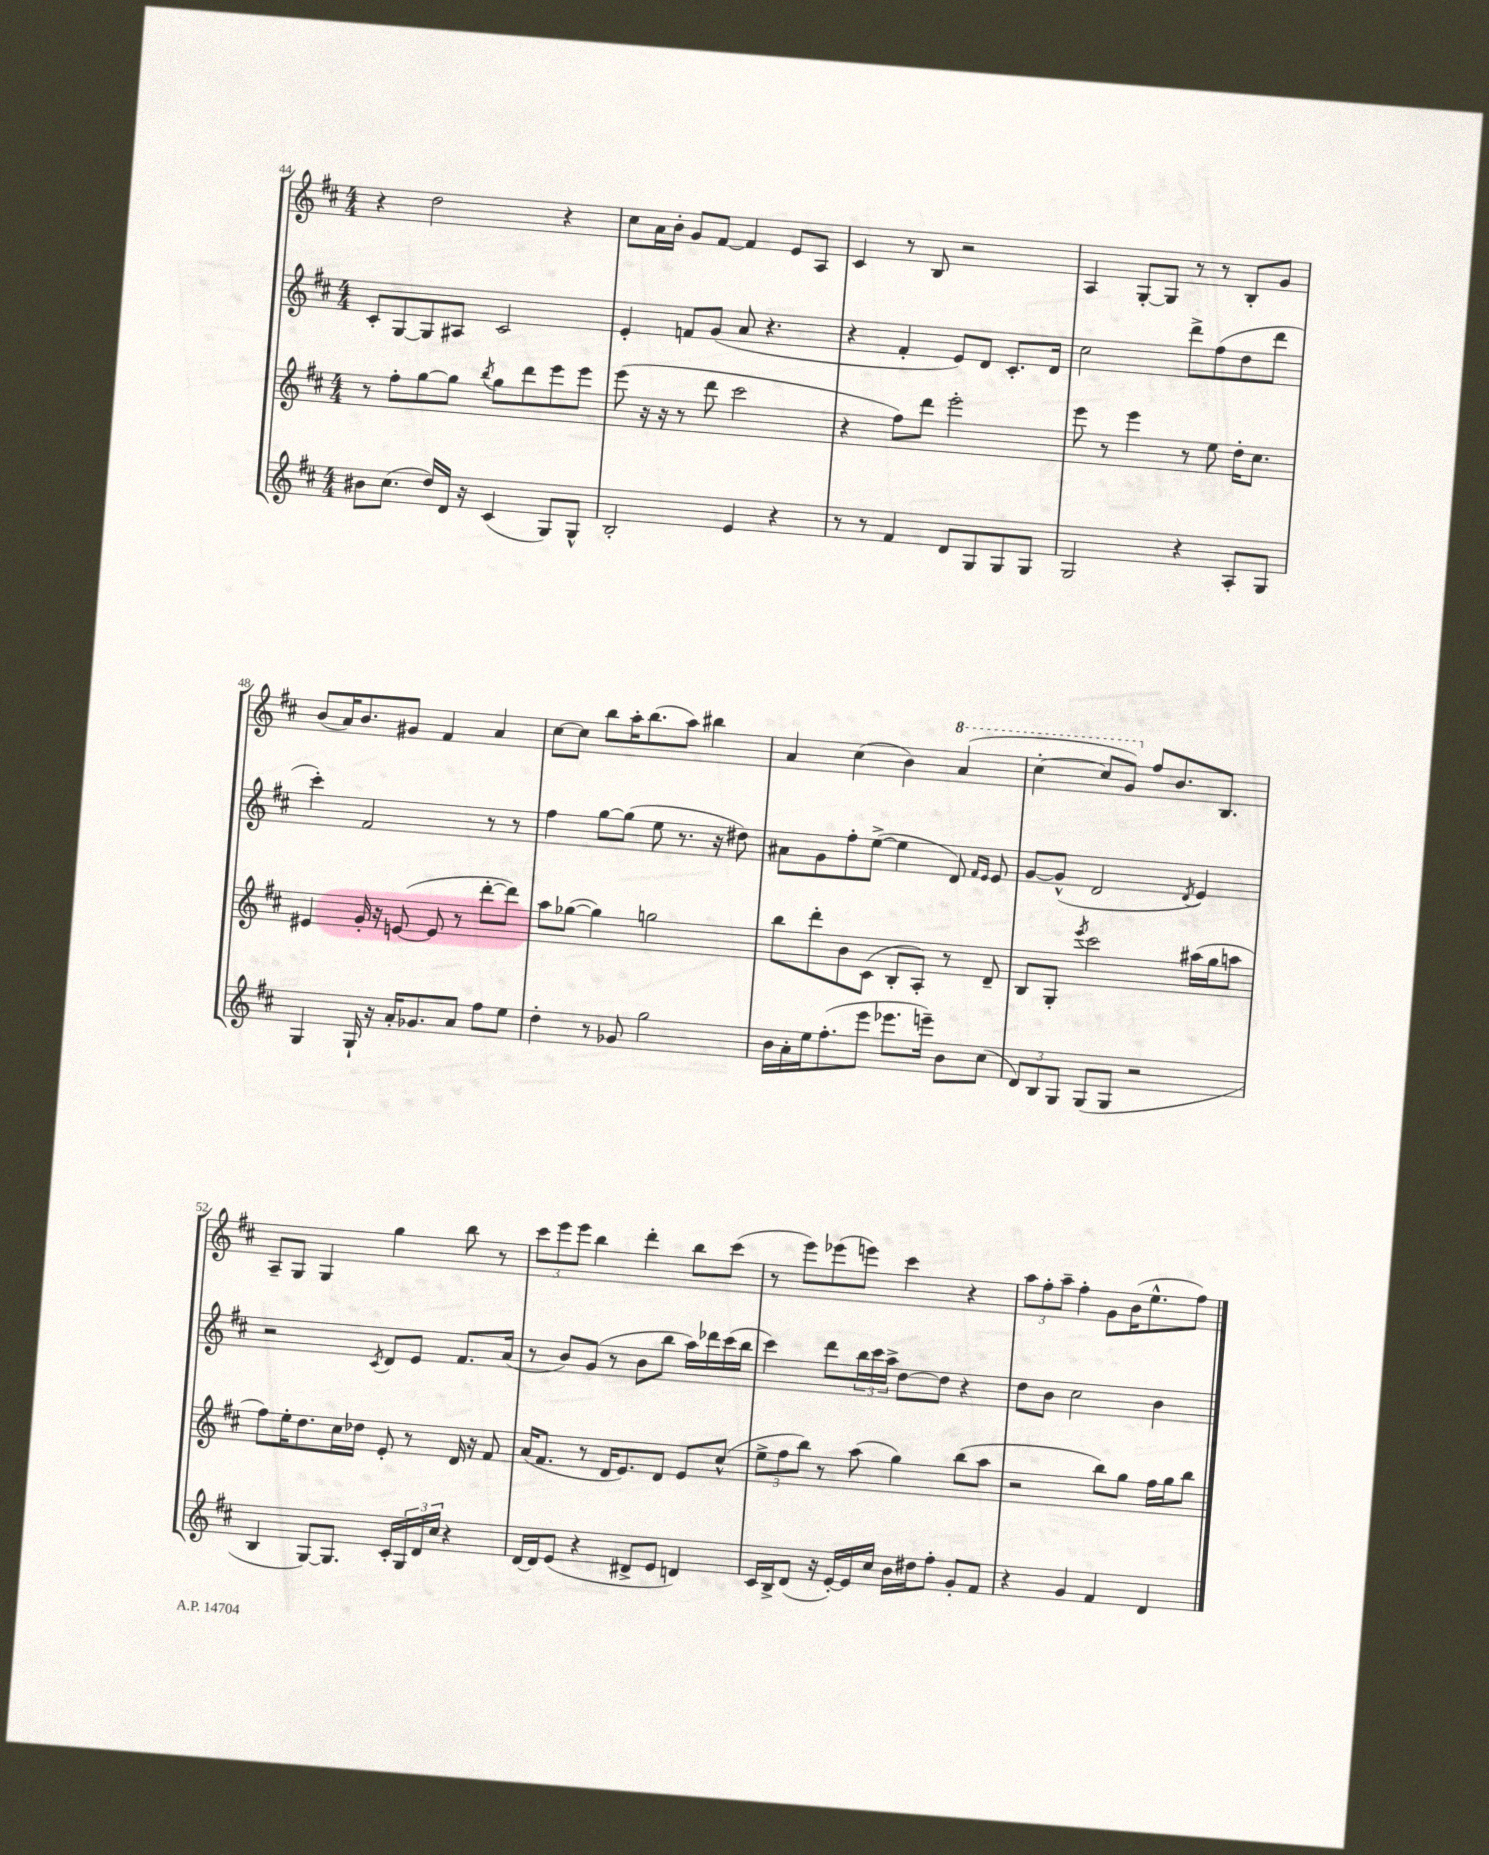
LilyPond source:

<<
\new StaffGroup <<
\new Staff = "s0" {
    \clef treble \key d \major \numericTimeSignature \time 4/4
    r4 d''2 r4 |
    cis''8 a'16 b'16-. g'8 fis'8~ fis'4 e'8 a8 |
    cis'4 r8 b8 r2 |
    a4 g8~-. g8 r8 r8 b8-. g'8 |
    b'8( a'16) b'8. gis'8 fis'4 a'4 |
    cis''8~ cis''8 b''8 a''16-. b''8.( a''8) bis''4 |
    a'4 cis''4( b'4) \ottava #1 a''4( |
    cis'''4~-. cis'''8 g''8) \ottava #0 fis''8 b'8. b8. |
    a8-- g8 g4 g''4 b''8 r8 |
    \tuplet 3/2 { cis'''8 e'''8 e'''8 } b''4 d'''4-. b''8 cis'''8( |
    r8 e'''8) ees'''8( e'''8) cis'''4 r4 |
    \tuplet 3/2 { a''8 fis''8-. a''8-- } fis''4-. g'8 b'16( e''8.-^ fis''8) \bar "|." |
}
\new Staff = "s1" {
    \clef treble \key d \major \numericTimeSignature \time 4/4
    cis'8-. g8~ g8 ais8 cis'2 |
    e'4-. f'8 g'8( a'8 r4. |
    r4 fis'4-. e'8) d'8 cis'8.-. d'16 |
    cis''2 d'''8-> fis''8( d''8 d'''8 |
    cis'''4-.) fis'2 r8 r8 |
    fis''4 g''8~ g''8( e''8 r8. r16 dis''8) |
    ais'8 g'8 fis''8-. e''8~->( e''4 d'8) \grace { fis'16 e'16 } e'8 |
    g'8~ g'8-^( d'2 \acciaccatura { d'8 } e'4) |
    r2 \acciaccatura { cis'8 } d'8 e'8 fis'8. a'16( |
    r8 b'8) g'8( r8 b'8 b''8 a''16) des'''16 cis'''16( b''16 |
    cis'''4) d'''8 \tuplet 3/2 { b''16 cis'''16 a''16-> } d''8~ d''8 r4 |
    d''8 b'8 cis''2 b'4 \bar "|." |
}
\new Staff = "s2" {
    \clef treble \key d \major \numericTimeSignature \time 4/4
    r8 fis''8-. g''8~ g''8 \acciaccatura { b''8 } g''8 d'''8 e'''8 e'''8 |
    e'''8( r16 r16 r8 d'''8 cis'''2 |
    r4 fis''8) d'''8 e'''2-. |
    e'''8 r8 e'''4 r8 e''8 d''16-. cis''8. |
    eis'4 g'16-. r16 e'8~( e'8 r8 d'''8~-. d'''8) |
    a''8 ges''8~( ges''4) g''2 |
    b''8 d'''8-. b'8 cis'8( b8-. a8-.) r8 d'8-- |
    b8 g8-. \acciaccatura { e'''8 } cis'''2 ais''16( g''16 a''8 |
    fis''8) e''16-. d''8. cis''16 des''16 e'8-. r8 d'16 r16 fis'8 |
    a'16( fis'8. r8 d'16 e'8.) d'8 e'8 cis''8-^( |
    \tuplet 3/2 { e''8-> fis''8 b''8) } r8 a''8( g''4) b''8( a''8 |
    r2 b''8) g''8 fis''16 g''16 b''8 \bar "|." |
}
\new Staff = "s3" {
    \clef treble \key d \major \numericTimeSignature \time 4/4
    bis'8 cis''8.( d''16) d'16 r16 cis'4( g8) g8-^ |
    b2-. e'4 r4 |
    r8 r8 fis'4 d'8 g8 g8 g8 |
    g2 r4 a8-. g8 |
    g4 g16-! r16 a'16-. ges'8. a'8 fis''8 e''8 |
    d''4-. r8 ges'8 g''2 |
    b'16 a'16-. e''16 fis''8.-.( e'''8 ees'''8. e'''16--) b'8 cis''8( |
    \tuplet 3/2 { d'8) b8 g8 } g8( g8 r2 |
    b4 g8~) g8. cis'16-. \tuplet 3/2 { g16 d'16 cis''16 } r4 |
    d'16~ d'16 e'8( r4 dis'8-> e'8 d'4) |
    cis'16 b16-> d'8( r16 e'16~-.) e'16 cis''16 b'16 dis''16 fis''8-. g'8-. fis'8 |
    r4 g'4 fis'4 d'4 \bar "|." |
}
>>
>>
\layout { \context { \Score currentBarNumber = #44 } }
